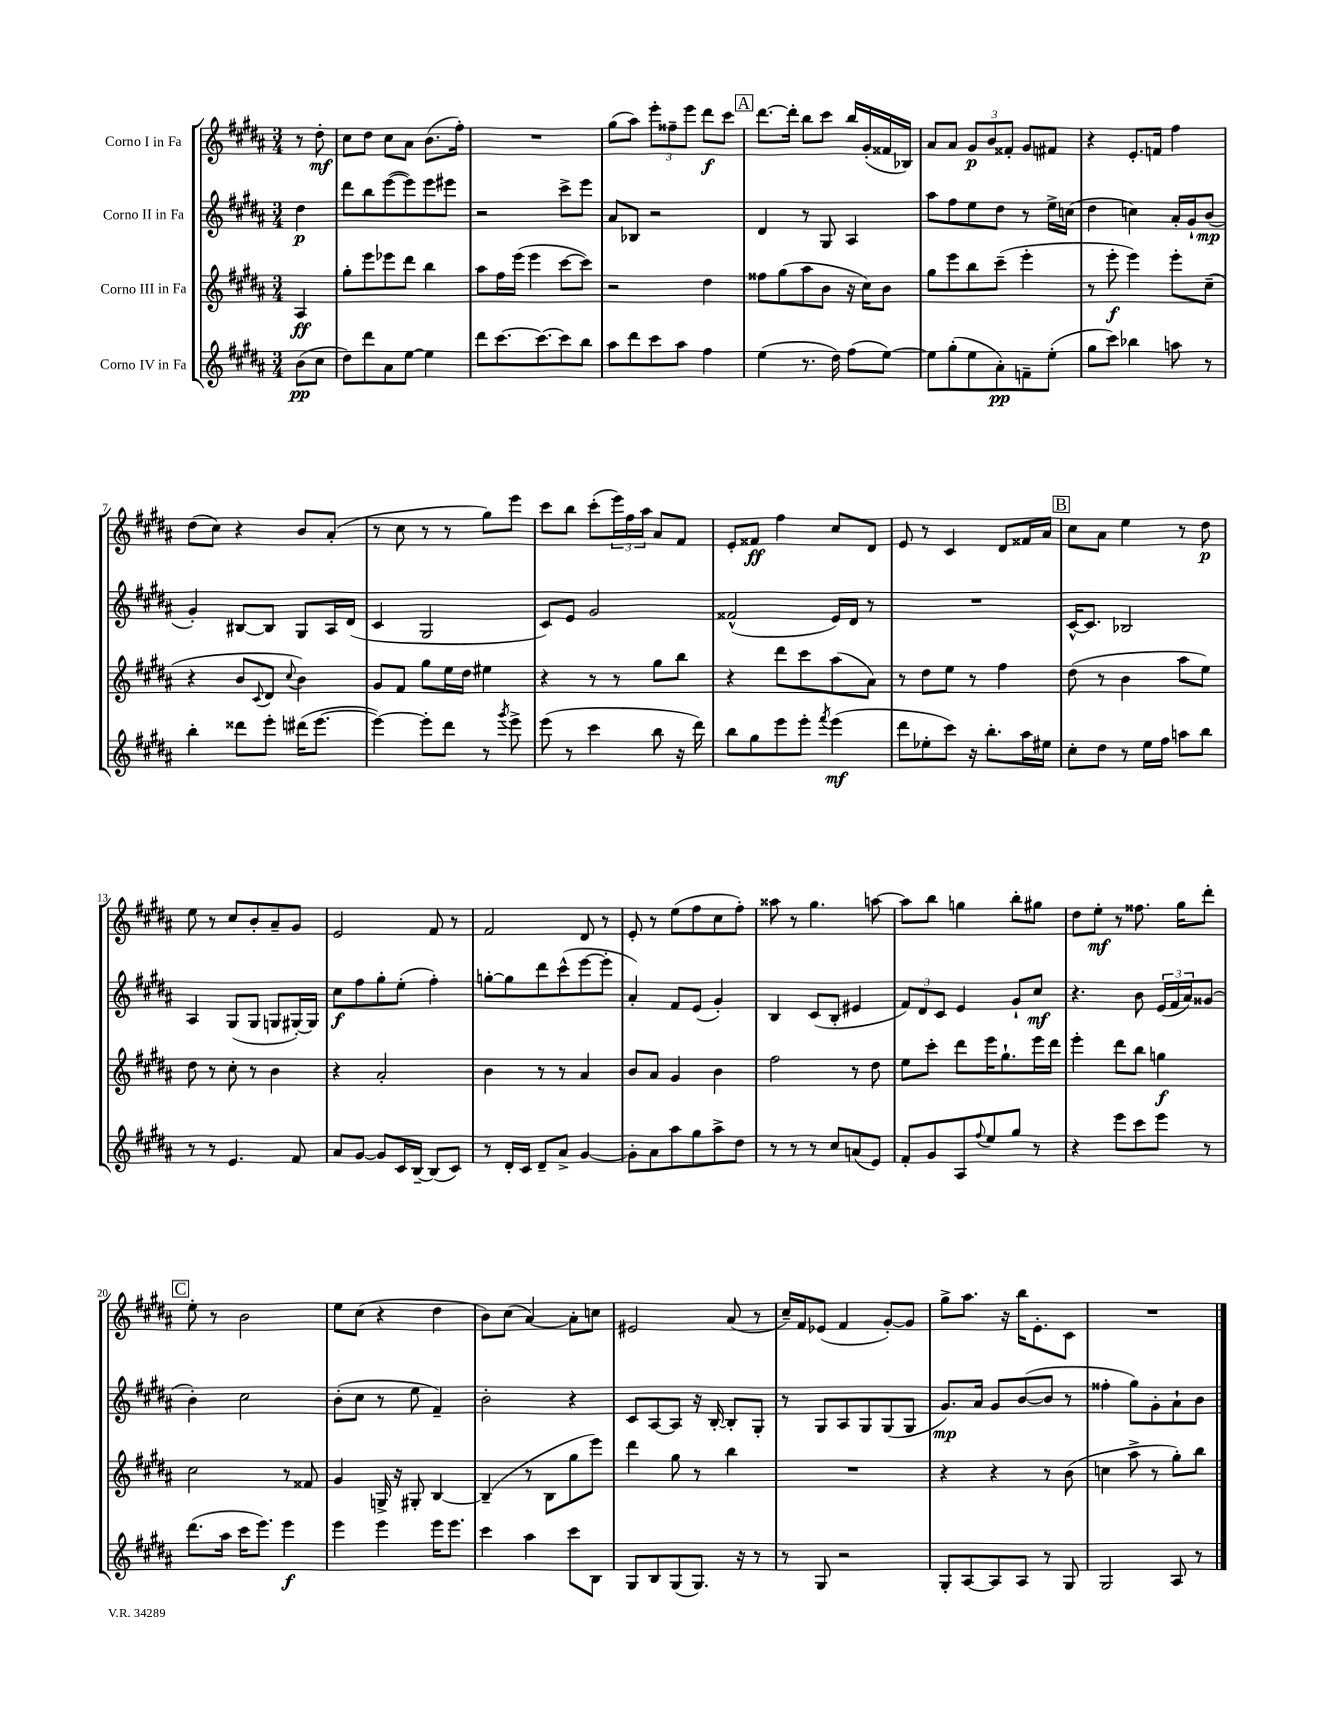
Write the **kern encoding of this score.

**kern	**kern	**kern	**kern
*staff4	*staff3	*staff2	*staff1
*clefG2	*clefG2	*clefG2	*clefG2
*k[f#c#g#d#a#]	*k[f#c#g#d#a#]	*k[f#c#g#d#a#]	*k[f#c#g#d#a#]
*M3/4	*M3/4	*M3/4	*M3/4
(8b	4A#	4dd#	8r
8cc#	.	.	8dd#'
=	=	=	=
8dd#)	8gg#'	8ddd#	8cc#
8ddd#	8eee	8bb	8dd#
8a#	8eee-	([8eee	8cc#
[8ee	8ddd#	8eee])	8a#
4ee]	4bb	8eee	(8.b
.	.	8eee#	.
.	.	.	16ff#')
=	=	=	=
8ddd#	8aa#	2r	2.r
[8.ccc#	16ff#	.	.
.	(16eee	.	.
.	4eee	.	.
8.ccc#_	.	.	.
8ccc#]	[8ccc#	8ccc#^	.
8bb	8ccc#])	8eee	.
=	=	=	=
8aa#	2r	8a#	(8gg#
8ddd#	.	8B-	8aa#)
8ccc#	.	2r	12eee'
.	.	.	12ff##~
8aa#	.	.	.
.	.	.	12eee
4ff#	4dd#	.	8ddd#
.	.	.	8ccc#
=	=	=	=
(4ee	8ff##	4d#	[8.ddd#
.	(8gg#	.	.
.	.	.	16ddd#']
8.r	8aa#	8r	8bb
.	8b	8G#	8ccc#
16dd#)	.	.	.
(8ff#	16r	4A#	16bb
.	16cc#)	.	(16g#'
[8ee)	8b	.	16f##
.	.	.	16B-)
=	=	=	=
8ee]	8gg#	8aa#	8a#
(8gg#'	8eee	8ff#	8a#
8ee	8bb	8ee	12g#
.	.	.	12b
8a#')	(8ccc#~	8dd#	.
.	.	.	12f##'
8f~	4eee'	8r	8g#
(8ee'	.	16ee^	8f#
.	.	(16cc	.
=	=	=	=
8gg#	8r	4dd#	4r
8ccc#)	8eee'	.	.
4bb-	4eee)	4cc)	8.e'
.	.	.	16f
8aa	8eee'	16a#'	4ff#
.	.	16g#`	.
8r	(8cc#~	(8b	.
=	=	=	=
4bb'	4r	4g#')	(8dd#
.	.	.	8cc#)
8ddd##	8b	[8B#	4r
.	8qqc#	.	.
8eee'	8d#	8B#]	.
.	8qqcc#	.	.
(16ddd#	4b)	8G#	8b
[8.eee	.	.	.
.	.	16A#	(8a#'
.	.	(16d#	.
=	=	=	=
4eee_)	8g#	4c#	8r
.	8f#	.	8cc#
8eee']	8gg#	2G#	8r
8ddd#	16ee	.	8r
.	16dd#	.	.
8r	4ee#	.	8gg#)
8qggg#	.	.	.
8eee^	.	.	8eee
=	=	=	=
(8eee	4r	8c#)	8ccc#
8r	.	8e	8bb
4ccc#	8r	2g#	(8ccc#'
.	8r	.	24eee)
.	.	.	24ff#
.	.	.	24aa#
8bb	8gg#	.	8a#
16r	8bb	.	8f#
16ddd#)	.	.	.
=	=	=	=
8bb	4r	(2f##^^	8e'
8gg#	.	.	8f##
8eee	8ddd#	.	4ff#
8eee'	8ccc#	.	.
8qfff#	.	.	.
(4eee	(8aa#	16e)	8cc#
.	.	16d#	.
.	8a#)	8r	8d#
=	=	=	=
8ddd#	8r	2.r	8e
8ee-'	8dd#	.	8r
8ccc#)	8ee	.	4c#
16r	8r	.	.
8.bb'	.	.	.
.	4ff#	.	8d#
16aa#	.	.	16f##
16ee#	.	.	16a#
=	=	=	=
8cc#'	(8dd#	[16c#^^	8cc#
.	.	8.c#]	.
8dd#	8r	.	8a#
8r	4b	2B-	4ee
16ee	.	.	.
16ff#	.	.	.
8aa	8aa#	.	8r
8bb	8ee)	.	8dd#
=	=	=	=
8r	8dd#	4A#	8ee
8r	8r	.	8r
4.e	8cc#'	(8G#	8cc#
.	8r	8G#	8b'
.	4b	8G	8a#~
8f#	.	[16G#')	8g#
.	.	16G#]	.
=	=	=	=
8a#	4r	8cc#	2e
[8g#	.	8ff#	.
8g#]	2a#'	8gg#'	.
16c#	.	(8ee'	.
[16B~	.	.	.
(8B]	.	4ff#')	8f#
8c#)	.	.	8r
=	=	=	=
8r	4b	[8gg'	2f#
16d#'	.	8gg]	.
16c#	.	.	.
8d#~	8r	8ddd#	.
8a#^	8r	(8ccc#^^	.
[4g#	4a#	[8eee	8d#
.	.	8eee']	8r
=	=	=	=
8g#']	8b	4a#')	8e'
8a#	8a#	.	8r
8aa#	4g#	8f#	(8ee
8gg#	.	(8e	8ff#
8aa#^	4b	4g#')	8cc#
8dd#	.	.	8ff#')
=	=	=	=
8r	2ff#	4B	8aa##
8r	.	.	8r
8r	.	(8c#	4.gg#
8cc#	.	8B'	.
(8a	8r	4e#	.
8e)	8dd#	.	[8aa
=	=	=	=
8f#'	8ee	12f#)	8aa]
.	.	12d#	.
8g#	8ccc#'	.	8bb
.	.	12c#	.
8A#	8ddd#	4e	4gg
8qqff#	.	.	.
8ee	16eee	.	.
.	8.gg#`	.	.
8gg#	.	8g#`	8bb'
8r	16eee	8cc#	8gg#
.	16ddd#	.	.
=	=	=	=
4r	4eee'	4.r	8dd#
.	.	.	8ee'
8eee	8ddd#	.	8r
8ccc#	8bb	8b	8.ff##
8eee	4gg	(24e	.
.	.	24f#	.
.	.	.	16gg#
.	.	24a#)	.
8r	.	(8g##	8ddd#'
=	=	=	=
(8.ddd#	2cc#	4b')	8ee'
.	.	.	8r
16aa#	.	.	.
16ccc#	.	2cc#	2b
8.eee)	.	.	.
4eee	8r	.	.
.	8f##	.	.
=	=	=	=
4eee	4g#	(8b'	8ee
.	.	8cc#	(8cc#
4eee	16G^	8r	4r
.	16r	.	.
.	8G#'	8ee	.
16eee	[4B	4f#~)	4dd#
8.eee	.	.	.
=	=	=	=
4ccc#	(4B~]	2b'	8b)
.	.	.	(8cc#
4aa#	8r	.	[4a#)
.	8B	.	.
8ccc#	8gg#	4r	8a#']
8B	8eee)	.	8cc
=	=	=	=
8G#	4ddd#	8c#	2e#
8B	.	[8A#	.
(8G#	8gg#	8A#]	.
8.G#)	8r	16r	.
.	.	[16B'	.
.	4bb	8B']	(8a#
16r	.	.	.
8r	.	8G#'	8r
=	=	=	=
8r	2.r	8r	16cc#~)
.	.	.	16f#
8G#	.	8G#	(8e-
2r	.	8A#	4f#
.	.	8G#	.
.	.	(8G#	[8g#')
.	.	8G#	8g#]
=	=	=	=
8G#'	4r	8.g#)	8gg#^
[8A#	.	.	8.aa#
.	.	16a#	.
8A#]	4r	8g#	.
.	.	.	16r
8A#	.	([8b	16bb
.	.	.	8.e'
8r	8r	8b]	.
8G#	(8b	8r	8c#
=	=	=	=
2G#	4cc	4ff##'	2.r
.	8aa#^	8gg#)	.
.	8r	8g#'	.
8A#	8gg#')	8a#`	.
8r	8bb	8b	.
==	==	==	==
*-	*-	*-	*-
